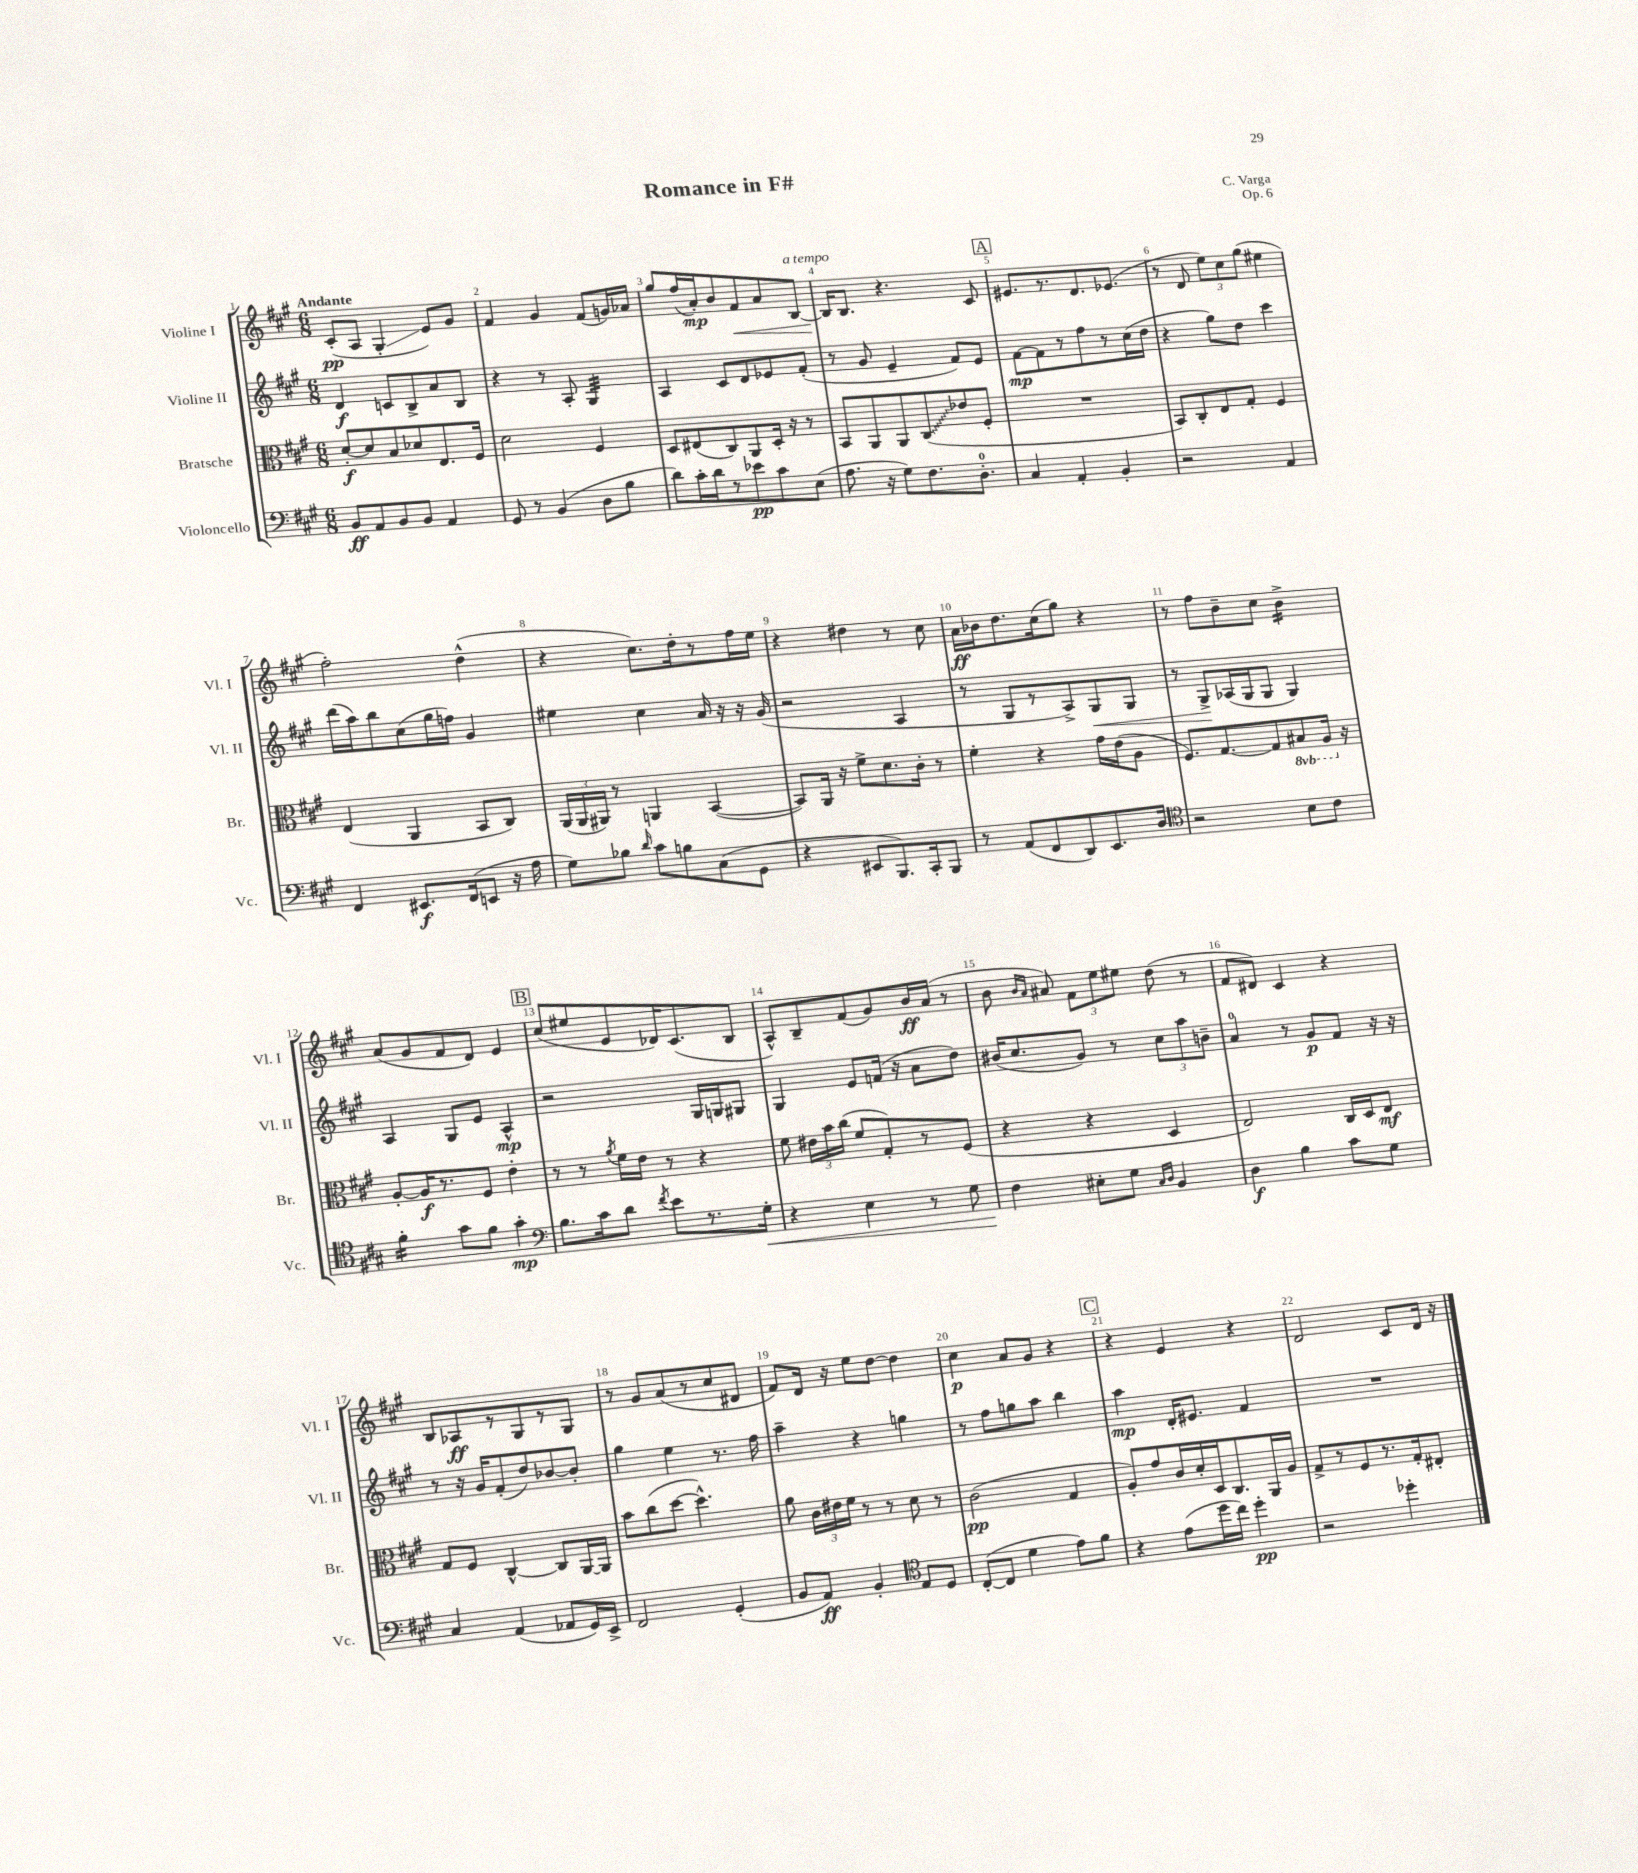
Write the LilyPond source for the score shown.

\header { title = "Romance in F#" composer = "C. Varga" opus = "Op. 6" }
<<
\new StaffGroup <<
\new Staff = "s0" \with { instrumentName = "Violine I" shortInstrumentName = "Vl. I" } {
    \clef treble \key a \major \numericTimeSignature \time 6/8 \tempo "Andante"
    \autoBeamOff cis'8[-.\pp( a8] gis4-.\glissando e'8[) gis'8] |
    fis'4 gis'4 fis'8[( g'16) aes'16] |
    gis''8[ fis''16( a'16-.\mp) b'8 fis'8\< a'8 b8]~^\markup { \italic "a tempo" } |
    b16[\! b8.] r4. cis'8 |
    \mark \markup { \box "A" } eis'8.[ r8. d'8. ees'8.]( |
    r8 d'8 \tuplet 3/2 { e''8[) cis''8 gis''8]( } eis''4 |
    fis''2-.) d''4-^( |
    r4 cis''8.[) d''16-. r8 fis''16 e''16] |
    r4 dis''4 r8 cis''8 |
    a'16[\ff bes'16 d''8. cis''16( gis''8]) r4 |
    r8 fis''8[ b'8-- cis''8] b'4:16-> |
    a'8[( gis'8 fis'8 d'8]) e'4 |
    \mark \markup { \box "B" } cis''8[( eis''8 e'8 des'16) cis'8.( b8] |
    a8[-^) b8-- fis'8( gis'8) b'16\ff a'16]( r8 |
    b'8 \grace { b'16[ a'16] } ais'8) \tuplet 3/2 { fis'8[ e''8 eis''8] } d''8( r8 |
    fis'8[ dis'8]) cis'4 r4 |
    b8[ aes8\ff r8 gis8 r8 gis8] |
    r8 gis'8[ a'8( r8 cis''8 dis'8] |
    fis'8[) d'16] r16 e''8[ d''8]~ d''4 |
    cis''4\p a'8[ gis'8] r4 |
    \mark \markup { \box "C" } r4 e'4 r4 |
    d'2 cis'8[ d'16] r16 \bar "|." |
}
\new Staff = "s1" \with { instrumentName = "Violine II" shortInstrumentName = "Vl. II" } {
    \clef treble \key a \major \numericTimeSignature \time 6/8
    \autoBeamOff d'4\f c'8[ b8-> a'8 b8] |
    r4 r8 a8-. gis4:32 |
    a4 cis'8[ d'8 ees'8 fis'8]-.( |
    r8 gis'8 e'4-- fis'8[) e'8] |
    \mark \markup { \box "A" } fis'8[~\mp fis'8 r8 fis''8 r8 cis''16( d''16] |
    r4 gis''8[) d''8] cis'''4 |
    d'''16[( a''16) b''8 cis''8( gis''16 f''16]) gis'4 |
    eis''4 cis''4 a'16 r16 r16 gis'16( |
    r2 a4 |
    r8 gis8[ r8 a8->) gis8\< gis8] |
    r8 gis8[->\! aes16( gis16 gis8] gis4) |
    a4 gis8[ e'8] a4-^\mp |
    \mark \markup { \box "B" } r2 gis16[ g16 gis8] |
    gis4 e'8[ f'16]( r16 a'8[ d''8]) |
    bis'16[( cis''8. gis'8]) r8 \tuplet 3/2 { cis''8[ a''8 b'8]-- } |
    a'4-0 r8 gis'8[\p fis'8] r16 r16 |
    r8 r16 gis'16[ fis'8-.( d''8) bes'8~ bes'8]-. |
    gis''4 e''4 r8. fis''16 |
    a''4-- r4 g''4 |
    r8 fis''8[ g''8 a''8] b''4 |
    \mark \markup { \box "C" } a''4\mp d'16[-. eis'8.] fis'4 |
    R2. \bar "|." |
}
\new Staff = "s2" \with { instrumentName = "Bratsche" shortInstrumentName = "Br." } {
    \clef alto \key a \major \numericTimeSignature \time 6/8 \set Staff.ottavationMarkups = #ottavation-simple-ordinals
    \autoBeamOff d'8[~-.\f d'8 b8 des'8 e8. fis16] |
    d'2 fis4 |
    d8[ eis8( cis8) a,8 d16]-. r16 r8 |
    b,8[ a,8 a,8 \once \override Glissando.style = #'zigzag cis8\glissando( ees'8 fis8]-. |
    \mark \markup { \box "A" } R2. |
    b,8[) cis8-. e8 gis8]-. fis4 |
    e4( a,4 b,8[ cis8]) |
    \tuplet 3/2 { a,16[( a,16 ais,16]) } r8 a,4 b,4~( |
    b,8[) a,16] r16 fis'8[-> d'8. cis'16]-. r8 |
    fis'4-. r4 gis'16[ e'16( a8] |
    fis8.[) gis8.~ gis8 \ottava #-1 bis,8 a,16] \ottava #0 r16 |
    a8[~-. a16\f r8. fis8] e'4-. |
    \mark \markup { \box "B" } r8 r8 \acciaccatura { a'8 } fis'16[ e'16] r8 r4 |
    fis'8 \tuplet 3/2 { eis'16[ b'16 cis''16]( } fis'8[ gis8-.) r8 fis8]( |
    r4 r4 d4 |
    e2) cis16[ d16 e8]\mf |
    gis8[ fis8] cis4~-^ cis8[ a,16~ a,16] |
    b'8[ cis''8( d''8]~ d''4.-^) |
    a'8 \tuplet 3/2 { cis'16[ eis'16 fis'16] } r8 r8 d'8 r8 |
    cis'2\pp( gis4 |
    \mark \markup { \box "C" } a8[-.) gis'8 cis'16 d'16-. d16 cis8. a,16 a16] |
    gis8[-> r8 fis8 r8. gis16-. eis8]-. \bar "|." |
}
\new Staff = "s3" \with { instrumentName = "Violoncello" shortInstrumentName = "Vc." } {
    \clef bass \key a \major \numericTimeSignature \time 6/8
    \autoBeamOff b,8[\ff a,8 b,8 b,8] a,4 |
    gis,8 r8 b,4( d8[ b8] |
    d'8[) cis'16-. d'16 r8 ees'8\pp cis'8 e8]( |
    a8. r16 gis8[) fis8. d8.]-0-. |
    \mark \markup { \box "A" } cis4 a,4-. b,4-. |
    r2 a,4 |
    fis,4 eis,8.[\f fis,16( e,8] r16 a16 |
    gis8[) bes8] \grace { d'16 } cis'8[ b8 cis8( gis,8] |
    r4 eis,8[ b,,8.) cis,16-. b,,8] |
    r8 a,8[( fis,8 d,8) e,8. d16] |
    \clef tenor r2 b8[ cis'8] |
    fis'4:16-. gis'8[ fis'8] gis'4-.\mp |
    \mark \markup { \box "B" } \clef bass b8.[ cis'16 d'8] \acciaccatura { fis'8 } e'8[ r8. gis16]-.\< |
    r4 e4 r8 gis8 |
    fis4\! eis8[-. gis8] \grace { cis16[ d16] } b,4 |
    d4\f b4 cis'8[ gis8] |
    cis4 a,4( aes,8[ gis,16) e,16]-> |
    fis,2 gis,4-.( |
    b,8[ a,8]\ff) b,4-. \clef tenor e8[ d8] |
    cis8[~-.( cis8] d'4 e'8[) fis'8] |
    \mark \markup { \box "C" } r4 e'8[( d''16 cis''16]) d''4-.\pp |
    r2 des''4-. \bar "|." |
}
>>
>>
\layout { \context { \Score \override BarNumber.break-visibility = ##(#f #t #t) barNumberVisibility = #all-bar-numbers-visible } }
